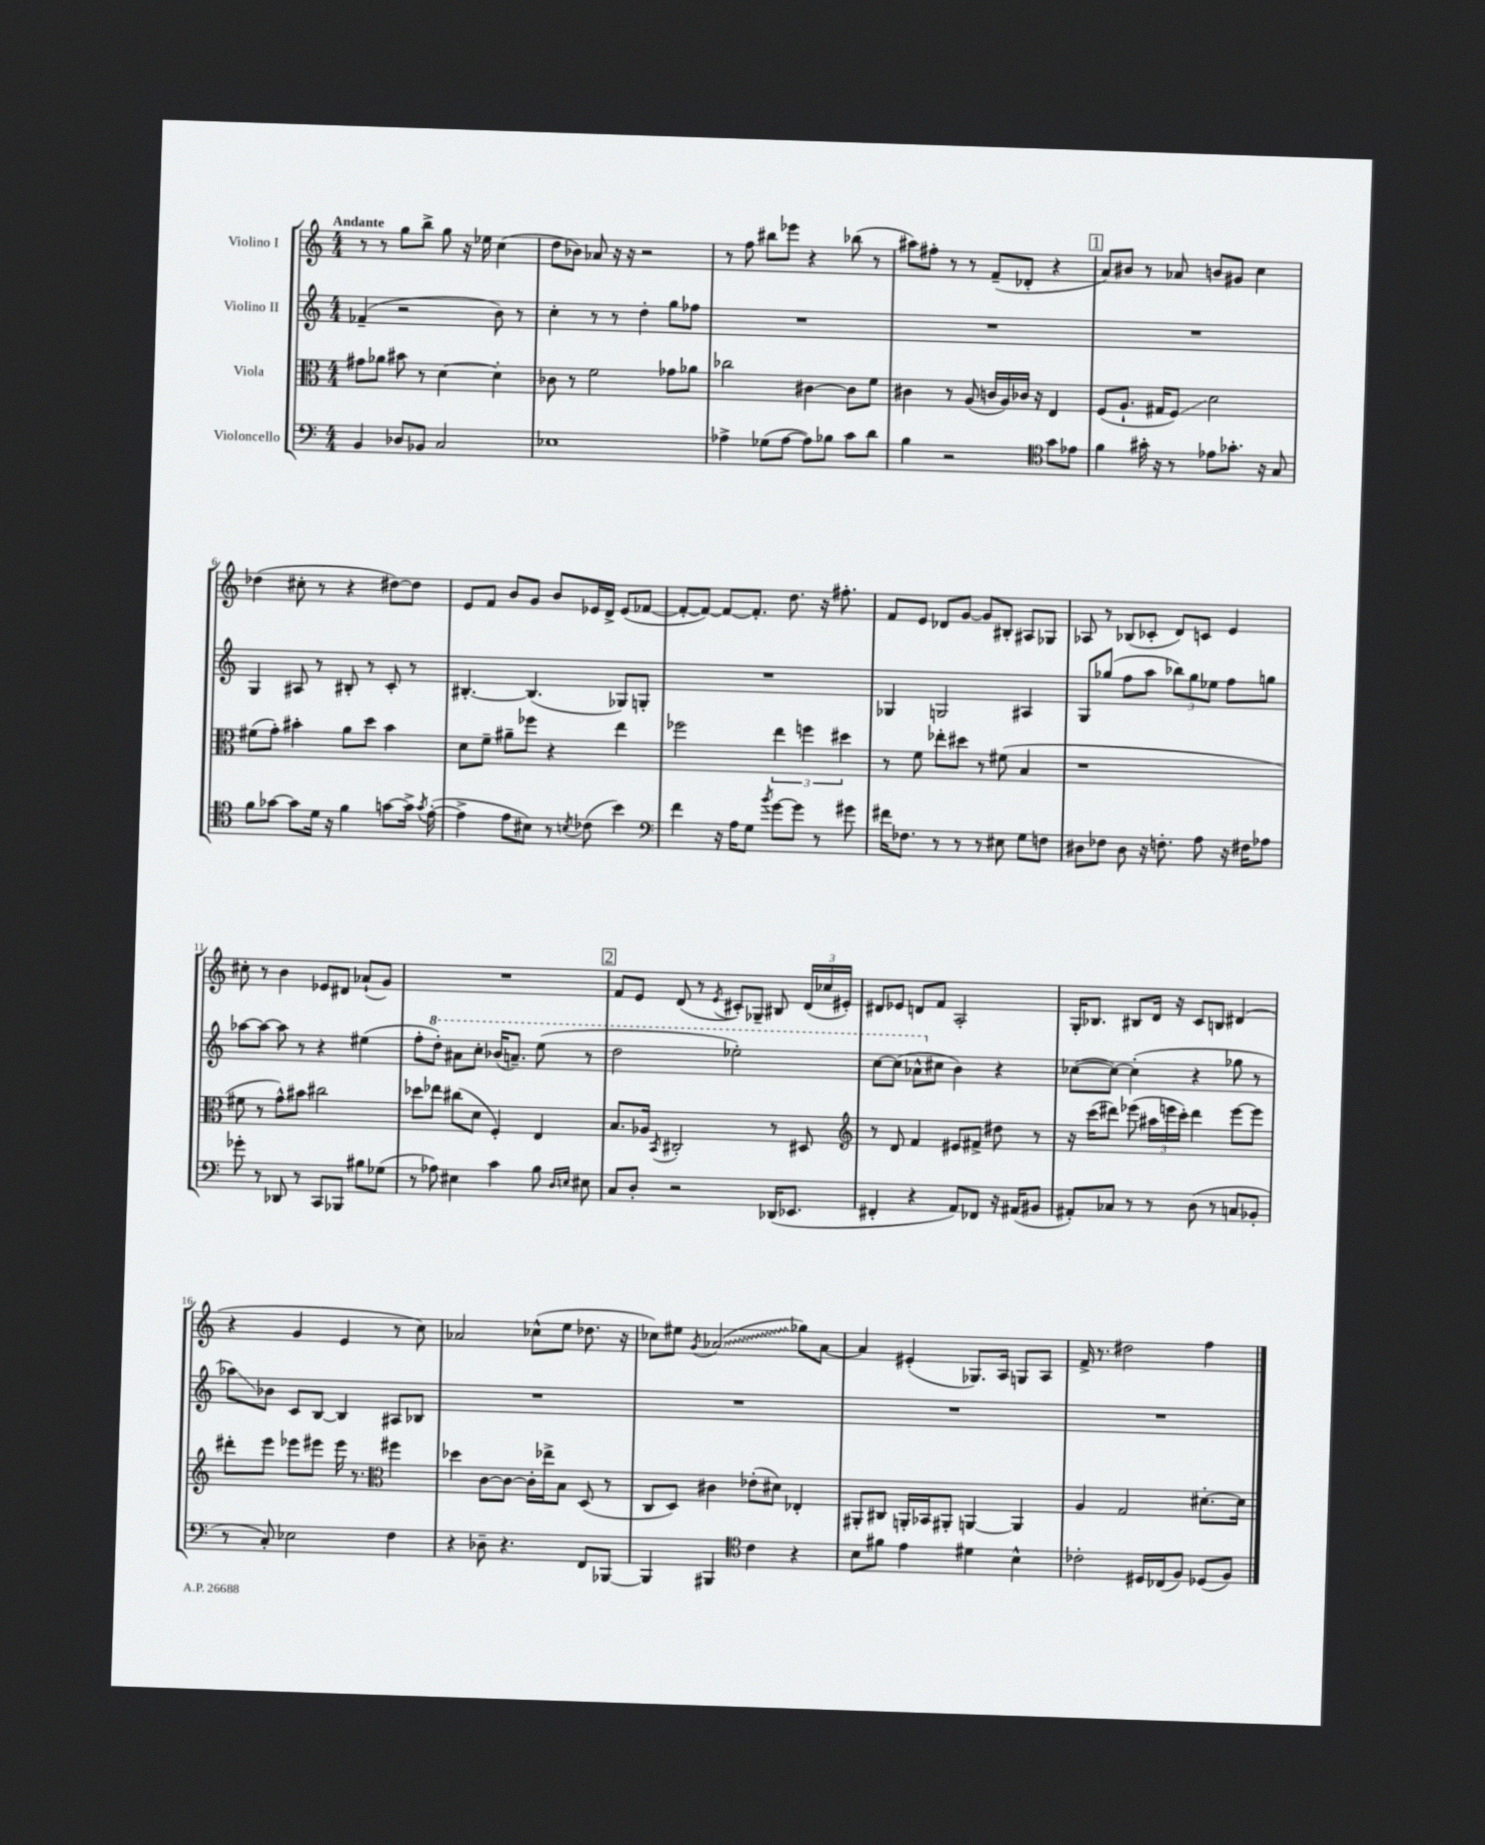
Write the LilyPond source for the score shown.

<<
\new StaffGroup <<
\new Staff = "s0" \with { instrumentName = "Violino I" } {
    \clef treble \key c \major \numericTimeSignature \time 4/4 \tempo "Andante"
    \autoBeamOff r8 r8 g''8[ b''8]-> g''8 r16 ees''16 c''4( |
    d''8[ bes'8]) aes'8 r16 r16 r2 |
    r8 f''8 bis''8[ ees'''8] r4 bes''8( r8 |
    ais''8[) fis''8]-. r8 r8 f'8[--( des'8]-. r4 |
    \mark \markup { \box "1" } a'8[) bis'8] r8 aes'8 b'8[ gis'8] c''4 |
    des''4( cis''8-. r8 r4 dis''8[~) dis''8] |
    e'8[ f'8] b'8[ g'8] b'8[ ees'16 d'16]-> ees'8[( fes'8]~ |
    fes'8[~-. fes'8]~) fes'8[~ fes'8.]-. d''8. r16 fis''8.-. |
    f'8[ e'8] des'8[ g'8]~ g'8[ bis8]-. ais8[ ges8] |
    aes8 r8 bes8[( ces'8]-. d'8[) c'8] e'4 |
    cis''8-. r8 b'4 ees'8[ dis'8] aes'8[-!( g'8]) |
    R1 |
    \mark \markup { \box "2" } f'8[ e'8] d'8( r8 \acciaccatura { e'8 } cis'8[-.) ges8]-- bis8 \tuplet 3/2 { d'16[( ces''16 eis'16]-.) } |
    dis'8[ ees'8] d'8[ f'8] a2-. |
    g16[-. bes8.] bis8[ d'16] r16 c'8[ b8] dis'4( |
    r4 g'4 e'4 r8 c''8) |
    aes'2 ces''8[-^( e''8] des''8. r16 |
    ces''8[) eis''8] \acciaccatura { g'8 } \once \override Glissando.style = #'zigzag aes'2\glissando( ges''8[) aes'8]~ |
    aes'4 eis'4-.( ges8.[) a16] g8[ a8] |
    f'16-> r8. dis''2 f''4 \bar "|." |
}
\new Staff = "s1" \with { instrumentName = "Violino II" } {
    \clef treble \key c \major \numericTimeSignature \time 4/4
    \autoBeamOff fes'4--( r2 b'8) r8 |
    c''4-. r8 r8 d''4-. g''8[ fes''8] |
    R1 |
    R1 |
    \mark \markup { \box "1" } R1 |
    g4 ais8 r8 bis8-. r8 c'8-. r8 |
    bis4.~-. bis4.( ges8[) g8]-. |
    R1 |
    ges4 g2 ais4 |
    g8[ ges''8]( f''8[ a''8] \tuplet 3/2 { bes''8[) ges''8 ees''8] } f''8[ g''8] |
    aes''8[~ aes''8]~ aes''8 r8 r4 eis''4( |
    f''8[-. \ottava #1 d'''8]-.) ais''8[ c'''8]-. bes''16[( a''8.]--) e'''8( r8 |
    \mark \markup { \box "2" } d'''2 ees'''2-.) |
    c'''8[~ c'''8]( aes''8[-^ \ottava #0 cis''8] b'4) r4 |
    ces''8[~( ces''8]~) ces''4-.( r4 ges''8 r8 |
    aes''8[\glissando) bes'8] c'8[ b8]~ b4 ais8[ bes8] |
    R1 |
    R1 |
    R1 |
    R1 \bar "|." |
}
\new Staff = "s2" \with { instrumentName = "Viola" } {
    \clef alto \key c \major \numericTimeSignature \time 4/4
    \autoBeamOff gis'8[ aes'8] bis'8 r8 d'4~ d'4-. |
    ces'8 r8 f'2 ges'8[ aes'8] |
    ces''2 cis'4~ cis'8[ f'8] |
    cis'4 r8 a8( c'16[ a16) ces'16] r16 e4 |
    \mark \markup { \box "1" } f8[( a8.]-! gis16[ f8]\glissando) d'2 |
    fis'8[( g'8]-.) bis'4-. a'8[ d''8] bis'4 |
    d'8[ f'8]-- ais'8[-- fes''8] r4 e''4 |
    fes''2 \tuplet 3/2 { e''4 f''4 dis''4 } |
    r8 f'8 ees''8[-. dis''8] r8 fis'8( b4 |
    r1 |
    fis'8 r8 g'8[-^) bis'8] cis''2 |
    des''8[ ees''8] cis''8[( d'8] f4-.) e4 |
    \mark \markup { \box "2" } b8.[ aes16] \acciaccatura { b,8 } cis2-. r8 dis8 |
    \clef treble r8 d'8 f'4 eis'8[ fis'8]-> dis''8 r8 |
    r16 c'''16[( dis'''8]) ees'''8( \tuplet 3/2 { ais''16[ e'''16 c'''16]-.) } dis'''4 e'''8[~ e'''8] |
    dis'''8[-. e'''8] ees'''8[ eis'''8] eis'''16 r8. \clef alto fis''4 |
    des''4 c'8[~ c'8]~ c'16[-. ees''16-> b8] d8( r8 |
    c8[ d8]) cis'4 ees'8[-.( dis'8]) ees4-. |
    ais,8[-. cis8] a,16[-. bes,16 ais,8]-. a,4~ a,4 |
    a4 g2 dis'8.[~-. dis'16] \bar "|." |
}
\new Staff = "s3" \with { instrumentName = "Violoncello" } {
    \clef bass \key c \major \numericTimeSignature \time 4/4
    \autoBeamOff b,4 des8[ bes,8] c2 |
    ees1 |
    aes4-> ges8[( aes8]~ aes8[) bes8] c'8[ d'8] |
    b4 r2 \clef tenor g'8[ ees'8] |
    \mark \markup { \box "1" } f'4 gis'16-. r16 r8 ees'8[ ges'8.]-. r16 g8 |
    f'8[ ges'8]~ ges'8[ d'16] r16 f'4 g'8[~ g'16]-> \acciaccatura { g'8 } e'16~-.( |
    e'4-> e'8[ bis8]) r8 \acciaccatura { b8 } ces'8( b'4) |
    \clef bass f'4 r16 a16[ g8] \acciaccatura { b'8 } g'8[~ g'8] r8 gis'8 |
    fis'16[ fes8.] r8 r8 r8 eis8 g8[ f8] |
    dis8[ fes8] dis8 r16 f8.-. a8 r16 fis16[ aes8] |
    ges'8-. r8 des,8 r8 c,8[ bes,,8] bis8[ ges8]( |
    r8 aes8) eis4 c'4 b8 \grace { d16[ e16] } eis8 |
    \mark \markup { \box "2" } c8[ d8]-. r2 des,16[( ees,8.] |
    fis,4-. r4 a,8[) fes,8] r16 ais,16[( bis,8] |
    ais,8[-.) ces8] r8 r8 d8( r8 c8[ bes,8]-. |
    r8 c8-.) ees2 f4 |
    r4 des8-- r4. f,8[ bes,,8]~ |
    bes,,4 bis,,4 \clef tenor c'4 r4 |
    b8[ fis'8] e'4 dis'4 b4-^ |
    ces'2-. dis16[ ces16( f8]) des8[( f8]) \bar "|." |
}
>>
>>
